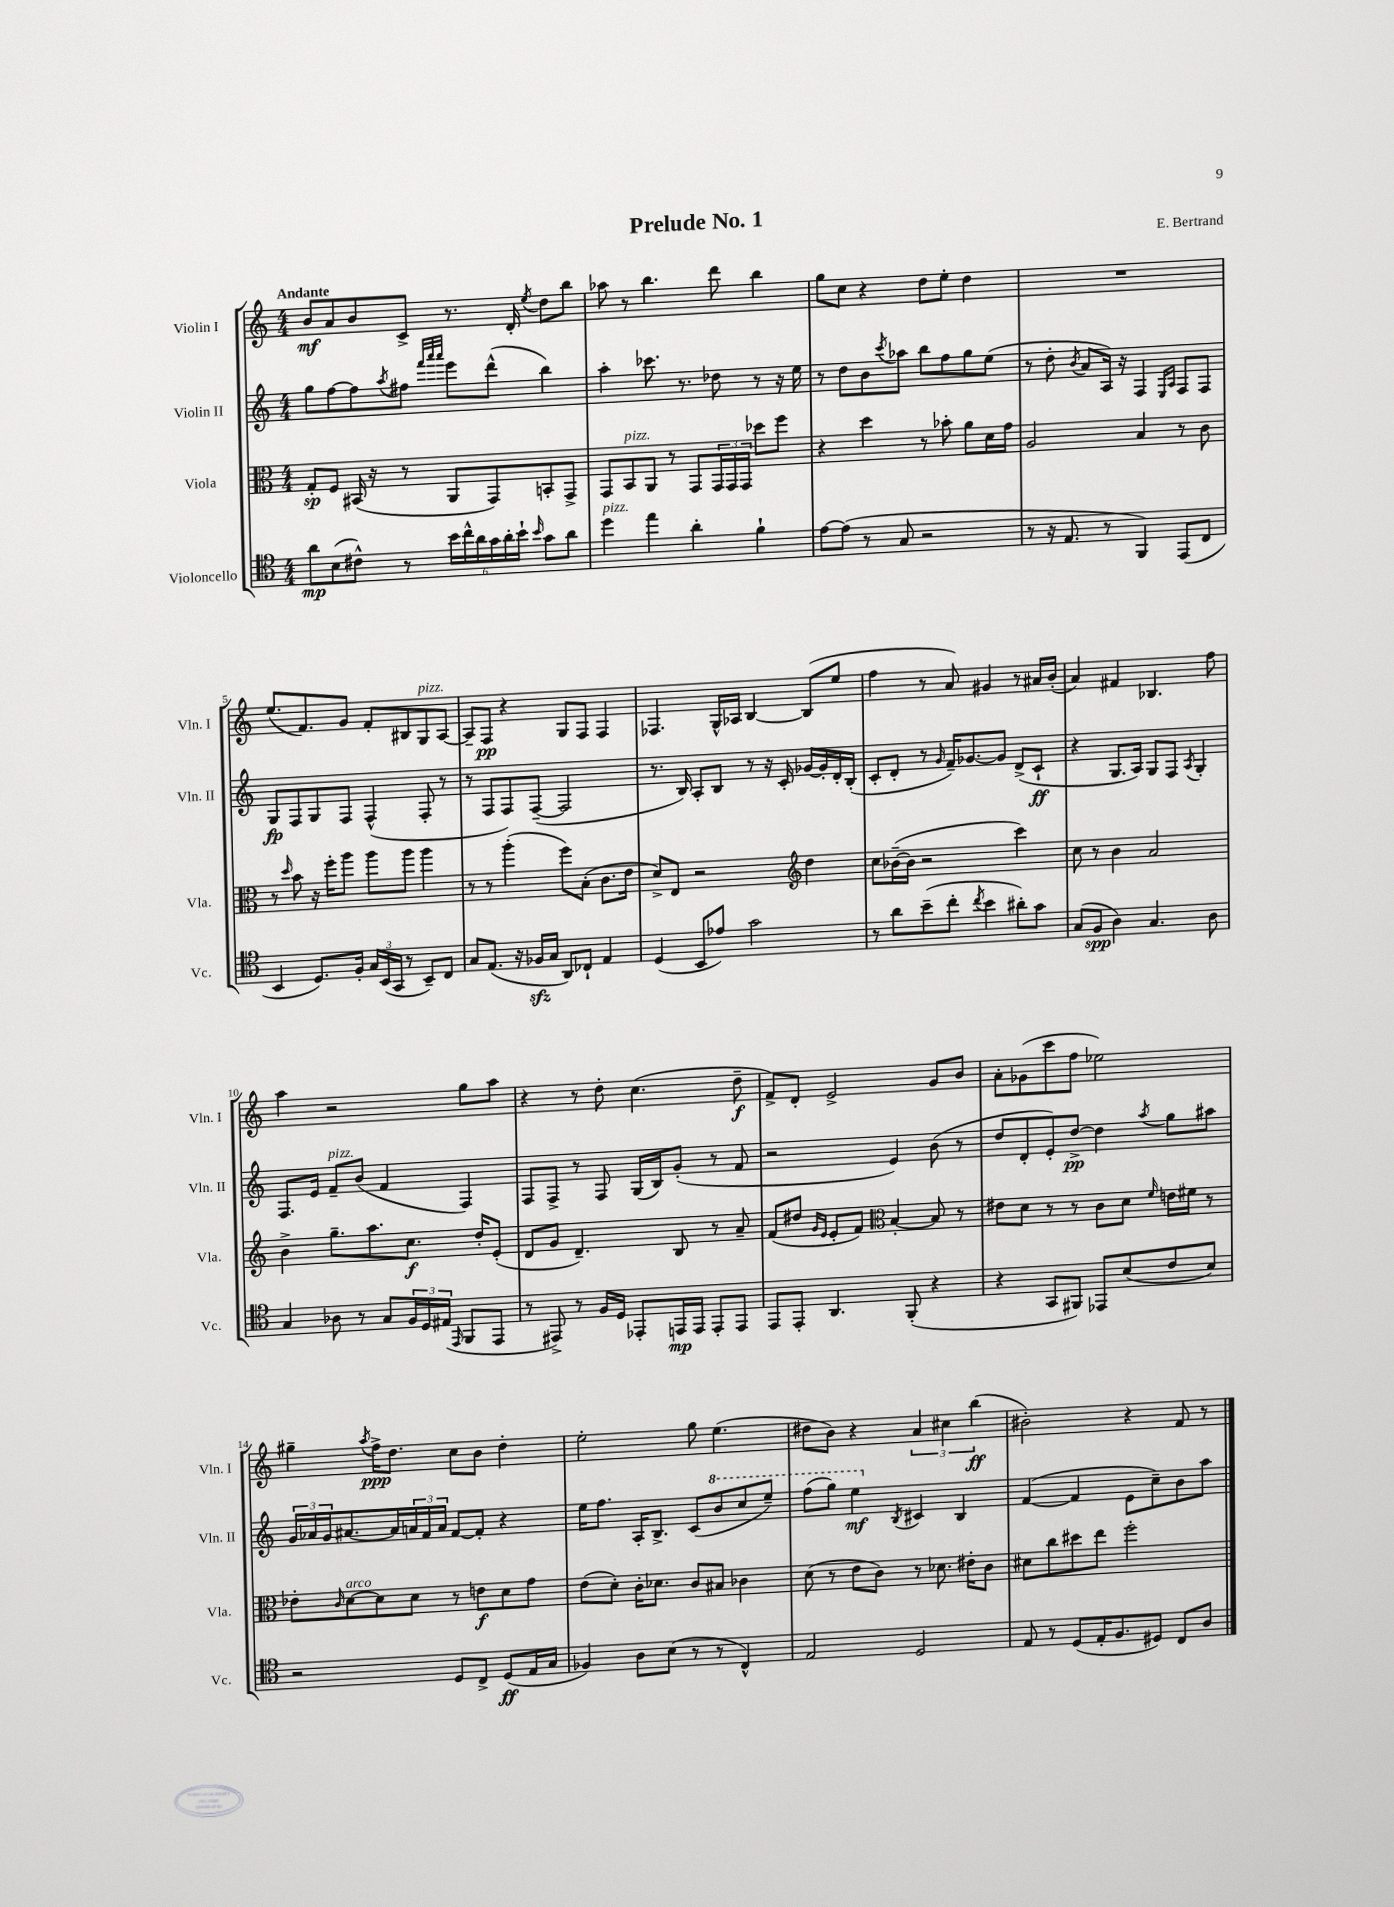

**kern	**dynam	**kern	**dynam	**kern	**dynam	**kern	**dynam
*part4	*part4	*part3	*part3	*part2	*part2	*part1	*part1
*staff4	*staff4	*staff3	*staff3	*staff2	*staff2	*staff1	*staff1
*I"Violoncello	*	*I"Viola	*	*I"Violin II	*	*I"Violin I	*
*I'Vc.	*	*I'Vla.	*	*I'Vln. II	*	*I'Vln. I	*
*clefC4	*	*clefC3	*	*clefG2	*	*clefG2	*
*k[]	*	*k[]	*	*k[]	*	*k[]	*
*M4/4	*	*M4/4	*	*M4/4	*	*M4/4	*
=1	=1	=1	=1	=1	=1	=1	=1
!	!	!	!	!	!	!LO:TX:a:B:t=Andante	!
8a\L	mp	8G'/L	sp	8gg\L	.	8b/L	mf
(8B\	.	8F/J	.	[8ff\	.	8a/	.
8c#X^^\J)	.	(16BB#X/	.	8ff\]	.	8b/	.
.	.	16r	.	.	.	.	.
.	.	.	.	8qaa/	.	.	.
8r	.	8r	.	8ff#X\J	.	8c^/J	.
.	.	.	.	32qqfff/LLL	.	.	.
.	.	.	.	32qqaaa/	.	.	.
.	.	.	.	32qqaaa/JJJ	.	.	.
24b\LL	.	8AA/L	.	8eee\L	.	8.r	.
24cc^^\	.	.	.	.	.	.	.
24a\	.	.	.	.	.	.	.
24g\	.	8GG/)	.	(8ddd^^\J	.	.	.
24a'\	.	.	.	.	.	.	.
.	.	.	.	.	.	16d'/	.
24b`\JJ	.	.	.	.	.	.	.
16qqb/	.	.	.	.	.	8qee/	.
8g\L	.	8BBn'/	.	4bb\)	.	8dd\L	.
8a\J	.	8GG^/J	.	.	.	8bb\J	.
=2	=2	=2	=2	=2	=2	=2	=2
!LO:TX:a:i:t=pizz.	!	!	!	!	!	!	!
4dd\	.	8GG/L	.	4aa'\	.	8aa-X\	.
!	!	!LO:TX:a:i:t=pizz.	!	!	!	!	!
.	.	8BB/	.	.	.	8r	.
4ee\	.	8AA/J	.	8.ccc-X\	.	4.bb\	.
.	.	8r	.	.	.	.	.
.	.	.	.	8.r	.	.	.
4a'\	.	8GG/L	.	.	.	.	.
.	.	24GG/L	.	8dd-X\	.	8ddd\	.
.	.	24GG/	.	.	.	.	.
.	.	24GG/JJ	.	.	.	.	.
4f`\	.	8dd-X\L	.	8r	.	4bb\	.
.	.	8ff\J	.	16r	.	.	.
.	.	.	.	16ee\	.	.	.
=3	=3	=3	=3	=3	=3	=3	=3
[8e\L	.	4r	.	8r	.	8gg\L	.
(8e\J]	.	.	.	8dd\L	.	8cc\J	.
8r	.	4dd\	.	8b\	.	4r	.
.	.	.	.	8qccc/	.	.	.
8G/	.	.	.	8aa-X\J	.	.	.
2r	.	8r	.	8bb\L	.	8dd\L	.
.	.	8b-X'\	.	8ff\	.	8ee'\J	.
.	.	8a\L	.	8gg\	.	4dd\	.
.	.	16d\L	.	(8ee\J	.	.	.
.	.	16g\JJ	.	.	.	.	.
=4	=4	=4	=4	=4	=4	=4	=4
8r	.	2A/	.	8r	.	1r	.
16r	.	.	.	8dd'\	.	.	.
8.E/	.	.	.	.	.	.	.
.	.	.	.	8qb/	.	.	.
.	.	.	.	8a/L	.	.	.
8r	.	.	.	16A/Jk)	.	.	.
.	.	.	.	16r	.	.	.
4FF/)	.	4B/	.	4F/	.	.	.
.	.	.	.	16qqE/LL	.	.	.
.	.	.	.	16qqA/JJ	.	.	.
(8EE/L	.	8r	.	8F/L	.	.	.
8C/J	.	8c\	.	8F/J	.	.	.
!!LO:LB:g=z
=5	=5	=5	=5	=5	=5	=5	=5
4BB/	.	8r	.	8G/L	fp	(8.ee/L	.
.	.	16qqdd/	.	.	.	.	.
.	.	8b\	.	8F/	.	.	.
.	.	.	.	.	.	8.f/)	.
8.D/L)	.	16r	.	8G/	.	.	.
.	.	16ff'\KL	.	.	.	.	.
.	.	8aa\J	.	8F/J	.	8g/J	.
16F'/Jk	.	.	.	.	.	.	.
24G/LL	.	8aa\L	.	(4F^^/	.	8f'/L	.
(24BB/	.	.	.	.	.	.	.
24GG/JJ	.	.	.	.	.	.	.
8r	.	8aa\J	.	.	.	8B#X/	.
!	!	!	!	!	!	!LO:TX:a:i:t=pizz.	!
8BB~/L)	.	4aa\	.	8F'/	.	8G/	.
8C/J	.	.	.	8r	.	[8A/J	.
=6	=6	=6	=6	=6	=6	=6	=6
8G/L	.	8r	.	8r	.	8A~/L]	.
(8.E/J	.	8r	.	8F/L	.	8F/J	pp
.	.	(4aa'\	.	8F/)	.	4r	.
16r	.	.	.	.	.	.	.
16F-Xzz/LL	.	.	.	([8F~/J	.	.	.
16G/JJ	.	.	.	.	.	.	.
8AA/L)	.	8ff\L)	.	2F/]	.	8G/L	.
8C-X`/J	.	(8B'\J	.	.	.	8F/J	.
4E/	.	8.c\L	.	.	.	4F/	.
.	.	16e\Jk	.	.	.	.	.
=7	=7	=7	=7	=7	=7	=7	=7
(4D/	.	8d^/L)	.	8.r	.	4.F-X/	.
.	.	8E/J	.	.	.	.	.
.	.	.	.	16B/)	.	.	.
8BB/L	.	2r	.	8A'/L	.	.	.
8e-X/J)	.	.	.	8B/J	.	16G^^/LL	.
.	.	.	.	.	.	16A-X/JJ	.
2g\	.	.	.	8r	.	[4B/	.
.	.	.	.	16r	.	.	.
.	.	.	.	16c'/	.	.	.
*	*	*clefG2	*	*	*	*	*
.	.	4dd\	.	[16g-X/LL	.	(8B/L]	.
.	.	.	.	16g-'/]	.	.	.
.	.	.	.	16d'/	.	8ee/J	.
.	.	.	.	(16B'/JJ	.	.	.
=8	=8	=8	=8	=8	=8	=8	=8
8r	.	8cc\L	.	8c'/L	.	4ff\	.
8a\L	.	([16b-X~\L	.	8d'/J	.	.	.
.	.	16b-\JJ]	.	.	.	.	.
(8b~\	.	2r	.	8r	.	8r	.
.	.	.	.	16qqg/	.	.	.
8cc'\J	.	.	.	16f~/KL)	.	8a/)	.
.	.	.	.	[8.g-X/	.	.	.
8qcc/	.	.	.	.	.	.	.
4b\	.	.	.	.	.	4g#X/	.
.	.	.	.	8g-/J]	.	.	.
8a#X'\L)	.	4ccc\)	.	(8d^/L	.	8r	.
8g\J	.	.	.	8c`/J	ff	16a#X/LL	.
.	.	.	.	.	.	(16b'/JJ	.
=9	=9	=9	=9	=9	=9	=9	=9
(8G/L	.	8cc\	.	4r	.	4a/)	.
8F/J	spp	8r	.	.	.	.	.
4A\)	.	4b\	.	8.G/L	.	4f#X/	.
.	.	.	.	16A/Jk)	.	.	.
4.G/	.	2a/	.	8G/L	.	4.B-X/	.
.	.	.	.	8F/J	.	.	.
.	.	.	.	8qA/	.	.	.
.	.	.	.	4G'/	.	.	.
8A\	.	.	.	.	.	8ff\	.
!!LO:LB:g=z
=10	=10	=10	=10	=10	=10	=10	=10
4G/	.	4b^\	.	8.F/L	.	4aa\	.
.	.	.	.	16e/Jk	.	.	.
!	!	!	!	!LO:TX:a:i:t=pizz.	!	!	!
8A-X\	.	8.gg~\L	.	8f~/L	.	2r	.
8r	.	.	.	(8b/J	.	.	.
.	.	8.aa\	.	.	.	.	.
8G/L	.	.	.	4f/	.	.	.
24F/L	.	8.cc\J	f	.	.	.	.
24D/	.	.	.	.	.	.	.
(24E#X/JJ	.	.	.	.	.	.	.
16qqEE/	.	.	.	.	.	.	.
8FF/L	.	.	.	4F/)	.	8gg\L	.
.	.	16dd'/KL	.	.	.	.	.
8EE/J	.	(8e'/J	.	.	.	8aa\J	.
=11	=11	=11	=11	=11	=11	=11	=11
8r	.	8d/L	.	8F/L	.	4r	.
8EE#X^/)	.	8g/J	.	8F^/J	.	.	.
8r	.	4.d~/)	.	8r	.	8r	.
16F/LL	.	.	.	8F/	.	8dd'\	.
16D/JJ	.	.	.	.	.	.	.
8EE-X'/L	.	.	.	(16G/LL	.	(4.cc\	.
.	.	.	.	16B/J)	.	.	.
16EEn/L	mp	8B/	.	(8g'/J	.	.	.
16EE/JJ	.	.	.	.	.	.	.
8EE'/L	.	8r	.	8r	.	.	.
8EE/J	.	8a~/	.	8f/	.	8dd~\	f
=12	=12	=12	=12	=12	=12	=12	=12
8EE/L	.	(8f/L	.	2r	.	8f^/L)	.
8EE'/J	.	8dd#X/J	.	.	.	8d'/J	.
.	.	16qqg/LL	.	.	.	.	.
.	.	16qqe/JJ	.	.	.	.	.
4.AA/	.	8e'/L	.	.	.	2e^/	.
.	.	8f/J)	.	.	.	.	.
*	*	*clefC3	*	*	*	*	*
.	.	[4B'/	.	4e/)	.	.	.
(8FF'/	.	.	.	.	.	.	.
4r	.	8B/]	.	(8b\	.	8g/L	.
.	.	8r	.	8r	.	8b/J	.
=13	=13	=13	=13	=13	=13	=13	=13
4r	.	8e#X\L	.	8dd/L	.	8a'\L	.
.	.	8d\J	.	8d'/	.	(8g-X\	.
8GG/L	.	8r	.	8e'/)	.	8ccc\	.
8FF#X/J)	.	8r	.	[8dd^/J	pp	8ff\J	.
8EE-X/L	.	8c\L	.	4dd\]	.	2ee-X\)	.
(8B/	.	8d\J	.	.	.	.	.
.	.	16qqf/	.	8qaa/	.	.	.
8c/	.	16en\LL	.	8gg\L	.	.	.
.	.	16f#X\JJ	.	.	.	.	.
8B/J)	.	8r	.	8aa#X\J	.	.	.
!!LO:LB:g=z
=14	=14	=14	=14	=14	=14	=14	=14
2r	.	8e-X'\L	.	24g/LL	.	4gg#X~\	.
.	.	.	.	24a-X/	.	.	.
.	.	.	.	24g/J	.	.	.
.	.	16qqc/	.	.	.	.	.
!	!	!LO:TX:a:i:t=arco	!	!	!	!	!
.	.	[8d\	.	[8.a#X/	.	.	.
.	.	.	.	.	.	8qaa/	.
.	.	8d\]	.	.	.	16ff^\KL	ppp
.	.	.	.	16a#/L]	.	8.dd\J	.
.	.	8d\J	.	24an/	.	.	.
.	.	.	.	24f/	.	.	.
.	.	.	.	24a/JJ	.	.	.
8D/L	.	8r	.	[8f/L	.	8cc\L	.
8C^/J	.	8en\L	f	8f'/J]	.	8b\J	.
(8D/L	ff	8d\	.	4r	.	4dd'\	.
16E/L	.	8g\J	.	.	.	.	.
16G/JJ	.	.	.	.	.	.	.
=15	=15	=15	=15	=15	=15	=15	=15
4F-X/)	.	(8e\L	.	16ee\KL	.	2ee'\	.
.	.	.	.	8.ff\J	.	.	.
.	.	8d'\J)	.	.	.	.	.
8A\L	.	16c'\KL	.	16A'/KL	.	.	.
.	.	8.d-X\J	.	8.B^/J	.	.	.
(8B\J	.	.	.	.	.	.	.
8r	.	8c/L	.	(8c/L	.	8gg\	.
*	*	*	*	*8va	*	*	*
8r	.	8B#X/J	.	8bb/	.	(4.ee\	.
4C^^/)	.	4c-X\	.	8ccc/	.	.	.
.	.	.	.	8eee~/J)	.	.	.
=16	=16	=16	=16	=16	=16	=16	=16
2E/	.	(8d\	.	(8fff\L	.	8dd#X\L	.
.	.	8r	.	8ggg\J)	.	8b\J)	.
.	.	8e\L	.	4eee\	mf	4r	.
.	.	8c\J)	.	.	.	.	.
*	*	*	*	*X8va	*	*	*
.	.	.	.	8qB/	.	.	.
2D/	.	8r	.	4c#X/	.	6a/	.
.	.	8.d-X\	.	.	.	.	.
.	.	.	.	.	.	6cc#X\	.
.	.	.	.	4B/	.	.	.
.	.	16e#X'\KL	.	.	.	.	.
.	.	.	.	.	.	(6bb\	ff
.	.	8c\J	.	.	.	.	.
=17	=17	=17	=17	=17	=17	=17	=17
8E/	.	8d#X\L	.	([4f/	.	2b#X'\)	.
8r	.	8cc\	.	.	.	.	.
(8D/L	.	8dd#X\	.	4f/]	.	.	.
16E'/K	.	8ee\J	.	.	.	.	.
8.F/	.	.	.	.	.	.	.
.	.	2ff'\	.	8e\L	.	4r	.
8D#X/J)	.	.	.	8cc~\)	.	.	.
8C/L	.	.	.	8b\	.	8f/	.
8A/J	.	.	.	8aa\J	.	8r	.
==	==	==	==	==	==	==	==
*-	*-	*-	*-	*-	*-	*-	*-
